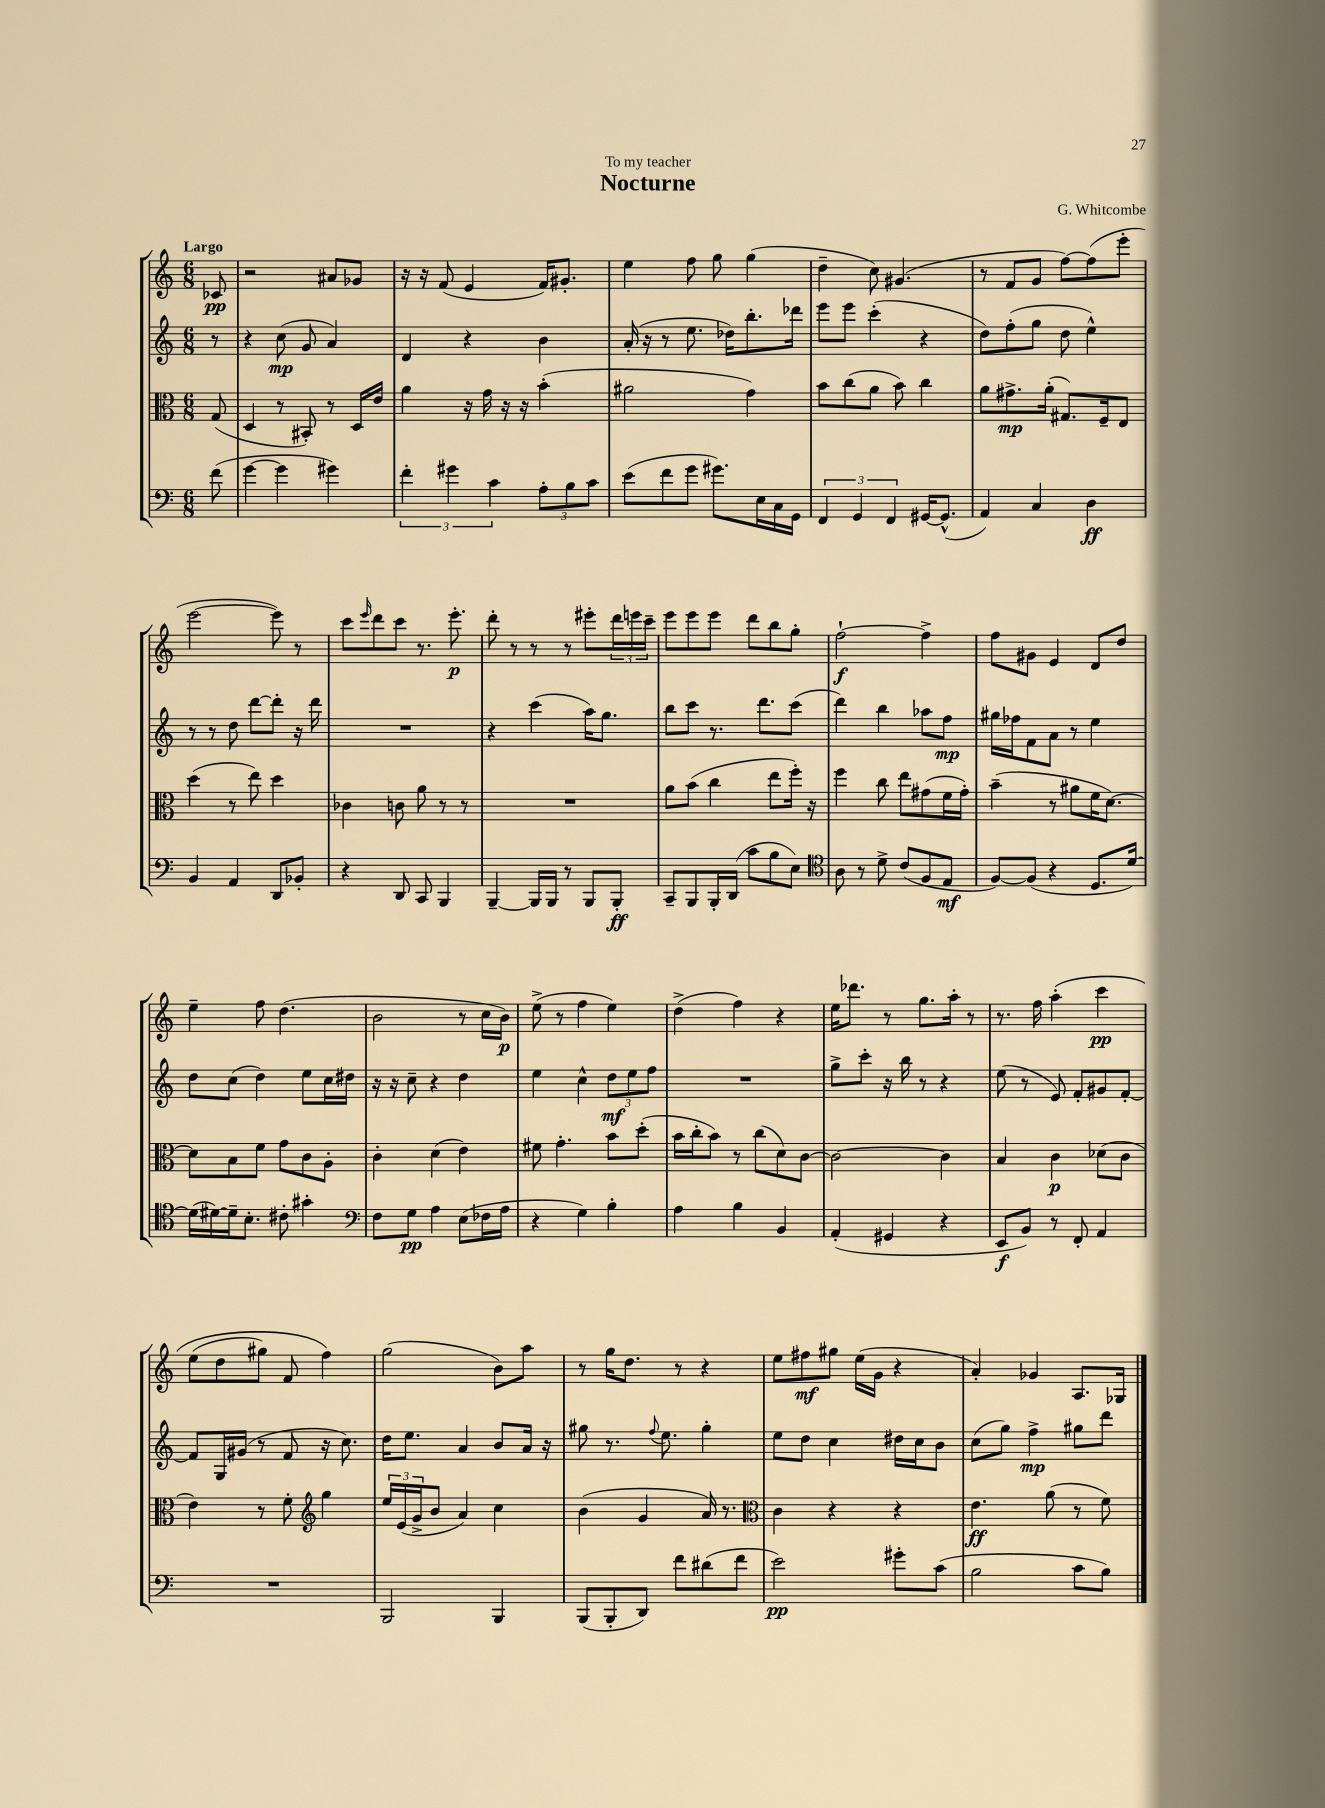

**kern	**dynam	**kern	**dynam	**kern	**dynam	**kern	**dynam
*part4	*part4	*part3	*part3	*part2	*part2	*part1	*part1
*staff4	*staff4	*staff3	*staff3	*staff2	*staff2	*staff1	*staff1
*clefF4	*	*clefC3	*	*clefG2	*	*clefG2	*
*k[]	*	*k[]	*	*k[]	*	*k[]	*
*M6/8	*	*M6/8	*	*M6/8	*	*M6/8	*
=	=	=	=	=	=	=	=
!	!	!	!	!	!	!LO:TX:a:B:t=Largo	!
(8f\	.	(8G/	.	8r	.	8c-X/	pp
=1	=1	=1	=1	=1	=1	=1	=1
[4g\	.	4D/	.	4r	.	2r	.
4g\]	.	8r	.	(8cc\	mp	.	.
.	.	8BB#X'/)	.	8g/	.	.	.
4g#X\)	.	8r	.	4a/)	.	8a#X/L	.
.	.	16D/LL	.	.	.	8g-X/J	.
.	.	16e/JJ	.	.	.	.	.
=2	=2	=2	=2	=2	=2	=2	=2
6f'\	.	4a\	.	4d/	.	16r	.
.	.	.	.	.	.	16r	.
.	.	.	.	.	.	(8f/	.
6g#X\	.	.	.	.	.	.	.
.	.	16r	.	4r	.	4e/	.
.	.	16g\	.	.	.	.	.
6c\	.	.	.	.	.	.	.
.	.	16r	.	.	.	.	.
.	.	16r	.	.	.	.	.
12A'\L	.	(4b'\	.	4b\	.	16f/KL)	.
.	.	.	.	.	.	8.g#X'/J	.
12B\	.	.	.	.	.	.	.
12c\J	.	.	.	.	.	.	.
=3	=3	=3	=3	=3	=3	=3	=3
(8e\L	.	2a#X\	.	(16a'/	.	4ee\	.
.	.	.	.	16r	.	.	.
8f\	.	.	.	8r	.	.	.
8g\J	.	.	.	8.ee\	.	8ff\	.
8.g#X\L)	.	.	.	.	.	8gg\	.
.	.	.	.	16dd-X\KL)	.	.	.
.	.	4g\)	.	8.bb'\	.	(4gg\	.
16E\L	.	.	.	.	.	.	.
16C\	.	.	.	.	.	.	.
16GG\JJ	.	.	.	16ddd-X\Jk	.	.	.
=4	=4	=4	=4	=4	=4	=4	=4
6FF/	.	8b\L	.	8eee\L	.	4dd~\	.
.	.	(8cc\	.	8eee\J	.	.	.
6GG/	.	.	.	.	.	.	.
.	.	8a\J	.	(4ccc'\	.	8cc\)	.
6FF/	.	.	.	.	.	.	.
.	.	8b\)	.	.	.	(4.g#X/	.
[16GG#X/KL	.	4cc\	.	4r	.	.	.
(8.GG#^^/J]	.	.	.	.	.	.	.
=5	=5	=5	=5	=5	=5	=5	=5
4AA/)	.	8a\L	.	8dd\L)	.	8r	.
.	.	8.g#X^\	mp	(8ff'\	.	8f/L	.
4C/	.	.	.	8gg\J	.	8g/J	.
.	.	(16a'\Jk	.	.	.	.	.
.	.	8.G#X/L)	.	8dd\	.	[8ff\L)	.
4D\	ff	.	.	4ee^^\)	.	(8ff\]	.
.	.	16F~/k	.	.	.	.	.
.	.	8E/J	.	.	.	8eee'\J	.
!!LO:LB:g=z
=6	=6	=6	=6	=6	=6	=6	=6
4BB/	.	(4dd\	.	8r	.	[2eee\	.
.	.	.	.	8r	.	.	.
4AA/	.	8r	.	8dd\	.	.	.
.	.	8ee\)	.	[8ddd\L	.	.	.
8DD/L	.	4dd\	.	8ddd'\J]	.	8eee\])	.
8BB-X'/J	.	.	.	16r	.	8r	.
.	.	.	.	16ddd\	.	.	.
=7	=7	=7	=7	=7	=7	=7	=7
4r	.	4c-X\	.	2.r	.	8ccc\L	.
.	.	.	.	.	.	16qqeee/	.
.	.	.	.	.	.	8ddd\	.
8DD/	.	8cn\	.	.	.	8ccc\J	.
8CC/	.	8a\	.	.	.	8.r	.
4BBB/	.	8r	.	.	.	.	.
.	.	.	.	.	.	8.eee'\	p
.	.	8r	.	.	.	.	.
=8	=8	=8	=8	=8	=8	=8	=8
[4BBB~/	.	2.r	.	4r	.	8ddd'\	.
.	.	.	.	.	.	8r	.
16BBB/LL]	.	.	.	(4ccc\	.	8r	.
16BBB/JJ	.	.	.	.	.	.	.
8r	.	.	.	.	.	8r	.
8BBB/L	.	.	.	16aa\KL)	.	8eee#X'\L	.
.	.	.	.	8.gg\J	.	.	.
8BBB'/J	ff	.	.	.	.	24ddd\L	.
.	.	.	.	.	.	24eeen\	.
.	.	.	.	.	.	24ccc~\JJ	.
=9	=9	=9	=9	=9	=9	=9	=9
8CC~/L	.	8a\L	.	8bb\L	.	8eee\L	.
8BBB/	.	(8b\J	.	8ccc\J	.	8eee\	.
16BBB'/L	.	4cc\	.	8.r	.	8eee\J	.
(16DD/JJ	.	.	.	.	.	.	.
8c\L	.	.	.	.	.	8ddd\L	.
.	.	.	.	8.ddd\L	.	.	.
8B\	.	8ee\L	.	.	.	8bb\	.
8E\J)	.	16ff'\Jk)	.	(8ccc\J	.	8gg'\J	.
.	.	16r	.	.	.	.	.
=10	=10	=10	=10	=10	=10	=10	=10
*clefC4	*	*	*	*	*	*	*
8A\	.	4ff\	.	4ddd\)	.	[2ff`\	f
8r	.	.	.	.	.	.	.
8d^\	.	8cc\	.	4bb\	.	.	.
(8c/L	.	8ee\L	.	.	.	.	.
8F/	.	(8g#X\	.	8aa-X\L	.	4ff^\]	.
8E/J	mf	16f\L	.	8ff\J	mp	.	.
.	.	16g#'\JJ)	.	.	.	.	.
=11	=11	=11	=11	=11	=11	=11	=11
[8F/L)	.	(4b~\	.	16gg#X\LL	.	8ff\L	.
.	.	.	.	16ff-X\J	.	.	.
(8F/J]	.	.	.	8f\	.	8g#X\J	.
4r	.	8r	.	8a\J	.	4e/	.
.	.	8a#X\L	.	8r	.	.	.
8.D/L	.	16f\K	.	4ee\	.	8d/L	.
.	.	[8.d\J)	.	.	.	.	.
.	.	.	.	.	.	8dd/J	.
[16d/Jk)	.	.	.	.	.	.	.
!!LO:LB:g=z
=12	=12	=12	=12	=12	=12	=12	=12
(16d\LL]	.	8d\L]	.	8dd\L	.	4ee~\	.
[16d#X\)	.	.	.	.	.	.	.
16d#~\J]	.	8B\	.	(8cc\J	.	.	.
8.B'\J	.	.	.	.	.	.	.
.	.	8f\J	.	4dd\)	.	8ff\	.
8c#X'\	.	8g\L	.	.	.	(4.dd\	.
4g#X'\	.	8c\	.	8ee\L	.	.	.
.	.	8A'\J	.	16cc\L	.	.	.
.	.	.	.	16dd#X\JJ	.	.	.
=13	=13	=13	=13	=13	=13	=13	=13
*clefF4	*	*	*	*	*	*	*
8F\L	.	4c'\	.	16r	.	2b\	.
.	.	.	.	16r	.	.	.
8G\J	pp	.	.	8cc~\	.	.	.
4A\	.	(4d\	.	4r	.	.	.
(8E\L	.	4e\)	.	4dd\	.	8r	.
16F-X\L	.	.	.	.	.	16cc\LL	.
16A\JJ	.	.	.	.	.	16b\JJ)	p
=14	=14	=14	=14	=14	=14	=14	=14
4r	.	8f#X\	.	4ee\	.	(8ee^\	.
.	.	4.g'\	.	.	.	8r	.
4G\)	.	.	.	4cc^^\	.	4ff\	.
4B'\	.	8b\L	.	12dd\L	mf	4ee\)	.
.	.	.	.	12ee\	.	.	.
.	.	(8dd'\J	.	.	.	.	.
.	.	.	.	12ff\J	.	.	.
=15	=15	=15	=15	=15	=15	=15	=15
4A\	.	16b\LL	.	2.r	.	(4dd^\	.
.	.	16cc'\J	.	.	.	.	.
.	.	8b\J)	.	.	.	.	.
4B\	.	8r	.	.	.	4ff\)	.
.	.	(8cc\L	.	.	.	.	.
4BB/	.	8d\)	.	.	.	4r	.
.	.	[8c\J	.	.	.	.	.
=16	=16	=16	=16	=16	=16	=16	=16
(4AA'/	.	2c\_	.	8gg^\L	.	16ee\KL	.
.	.	.	.	.	.	8.ddd-X\J	.
.	.	.	.	8ccc'\J	.	.	.
4GG#X/	.	.	.	16r	.	8r	.
.	.	.	.	16bb\	.	.	.
.	.	.	.	8r	.	8.gg\L	.
4r	.	4c\]	.	4r	.	.	.
.	.	.	.	.	.	16aa'\Jk	.
.	.	.	.	.	.	8r	.
=17	=17	=17	=17	=17	=17	=17	=17
8EE/L	f	4B/	.	(8ee\	.	8.r	.
8BB/J)	.	.	.	8r	.	.	.
.	.	.	.	.	.	16ff\	.
8r	.	4c\	p	8e/)	.	(4aa'\	.
8FF'/	.	.	.	8f'/L	.	.	.
4AA/	.	(8d-X\L	.	8g#X/	.	4ccc\	pp
.	.	8c\J	.	[8f'/J	.	.	.
!!LO:LB:g=z
=18	=18	=18	=18	=18	=18	=18	=18
2.r	.	4e\)	.	8f/L]	.	(8ee\L	.
.	.	.	.	16G/L	.	8dd\	.
.	.	.	.	(16g#X/JJ	.	.	.
.	.	8r	.	8r	.	8gg#X\J)	.
.	.	8f'\	.	8f/	.	8f/	.
*	*	*clefG2	*	*	*	*	*
.	.	4gg\	.	16r	.	4ff\)	.
.	.	.	.	8.cc\)	.	.	.
=19	=19	=19	=19	=19	=19	=19	=19
2BBB/	.	24ee/LL	.	16dd\KL	.	(2gg\	.
.	.	(24e/	.	.	.	.	.
.	.	.	.	8.ee\J	.	.	.
.	.	24g^/J	.	.	.	.	.
.	.	8b/J	.	.	.	.	.
.	.	4a/)	.	4a/	.	.	.
4BBB/	.	4cc\	.	8b/L	.	8b\L)	.
.	.	.	.	16a/Jk	.	8aa\J	.
.	.	.	.	16r	.	.	.
=20	=20	=20	=20	=20	=20	=20	=20
(8BBB/L	.	(4b\	.	8gg#X\	.	8r	.
8BBB'/	.	.	.	8.r	.	16gg\KL	.
.	.	.	.	.	.	8.dd\J	.
8DD/J)	.	4g/	.	.	.	.	.
.	.	.	.	8qqff/	.	.	.
.	.	.	.	8.ee\	.	.	.
8f\L	.	.	.	.	.	8r	.
(8d#X\	.	16a/)	.	4gg#'\	.	4r	.
.	.	8.r	.	.	.	.	.
8f\J	.	.	.	.	.	.	.
=21	=21	=21	=21	=21	=21	=21	=21
*	*	*clefC3	*	*	*	*	*
2e\)	pp	4c\	.	8ee\L	.	8ee\L	.
.	.	.	.	8dd\J	.	8ff#X\	mf
.	.	4r	.	4cc\	.	8gg#X\J	.
.	.	.	.	.	.	(16ee\LL	.
.	.	.	.	.	.	16g\JJ	.
8g#X'\L	.	4r	.	16dd#X\LL	.	4r	.
.	.	.	.	16cc\J	.	.	.
(8c\J	.	.	.	8b\J	.	.	.
=22	=22	=22	=22	=22	=22	=22	=22
2B\	.	4.e\	ff	(8cc\L	.	4a'/)	.
.	.	.	.	8gg\J)	.	.	.
.	.	.	.	4ff^\	mp	4g-X/	.
.	.	(8a\	.	.	.	.	.
8c\L	.	8r	.	8gg#X\L	.	8.A/L	.
8B\J)	.	8f\)	.	8ddd\J	.	.	.
.	.	.	.	.	.	16G-X/Jk	.
==	==	==	==	==	==	==	==
*-	*-	*-	*-	*-	*-	*-	*-
